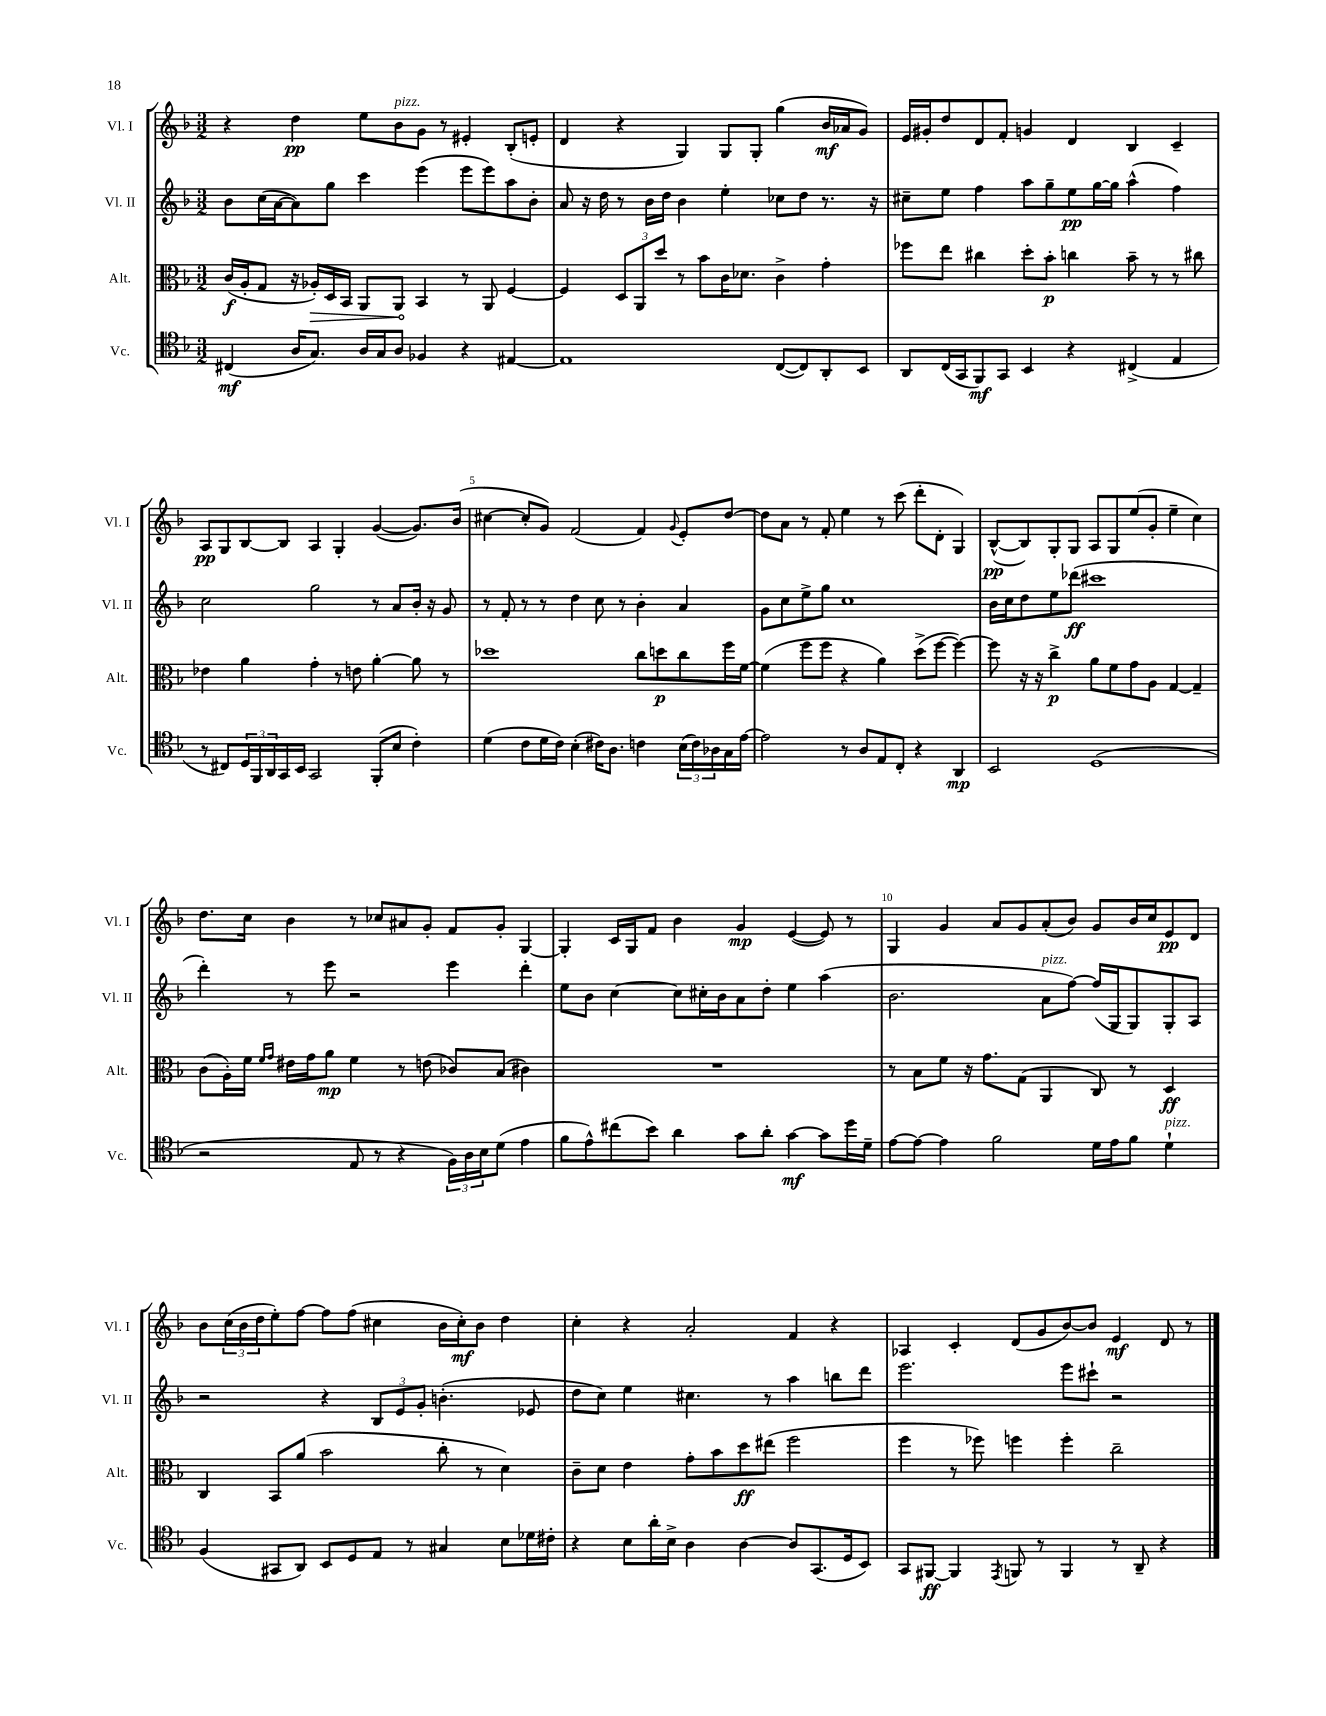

**kern	**kern	**kern	**kern
*staff4	*staff3	*staff2	*staff1
*clefC4	*clefC3	*clefG2	*clefG2
*k[b-]	*k[b-]	*k[b-]	*k[b-]
*M3/2	*M3/2	*M3/2	*M3/2
(4C#/	(16c/LL	8b-\L	4r
.	16A'/J	.	.
.	8G/J	(16cc\L	.
.	.	[16a\J	.
16A/LK	16r	8a\])	4dd\
8.G/J)	16A-'/LL)	.	.
.	16D/	8gg\J	.
.	16BB-/JJ	.	.
16A/LL	8AA/L	4ccc\	8ee\L
16G/J	.	.	.
8A/J	8AA/J	.	8b-\
4F-/	4BB-/	(4eee\	8g\J
.	.	.	8r
4r	8r	8eee\L	4e#'/
.	8AA/	8eee\)	.
[4E#/	[4F/	8aa\	(8B-'/L
.	.	8b-'\J	8e'/J
=	=	=	=
1E#]	4F/]	8a/	4d/
.	.	16r	.
.	.	16dd\	.
.	12D/L	8r	4r
.	12AA/	.	.
.	.	16b-\LL	.
.	12dd/J	.	.
.	.	16dd\JJ	.
.	8r	4b-\	4G/)
.	8b-\L	.	.
.	16c\K	4ee'\	8G/L
.	8.d-\J	.	.
.	.	.	8G'/J
([8C/L	4c^\	8cc-\L	(4gg\
8C/])	.	8dd\J	.
8AA'/	4g'\	8.r	16b-/LL
.	.	.	16a-/J
8BB-/J	.	.	8g/J)
.	.	16r	.
=	=	=	=
8AA/L	8ff-\L	8cc#~\L	16e/LL
.	.	.	16g#'/J
(16C/L	8ee\J	8ee\J	8dd/
16GG/J	.	.	.
8FF/)	4cc#\	4ff\	8d/
8GG/J	.	.	8f'/J
4BB-/	8dd'\L	8aa\L	4g/
.	8b-'\J	8gg~\	.
4r	4cc\	8ee\	4d/
.	.	[16gg\L	.
.	.	16gg\]JJ	.
(4C#^/	8b-~\	(4aa^^\	4B-/
.	8r	.	.
4E/	8r	4ff\)	4c~/
.	8cc#\	.	.
=	=	=	=
8r	4e-\	2cc\	8A/L
8C#/L)	.	.	8G/
24D/L	4a\	.	[8B-/
24FF/	.	.	.
24AA/	.	.	.
16GG/	.	.	8B-/]J
16BB-/JJ	.	.	.
2GG/	4g'\	2gg\	4A/
.	8r	.	4G'/
.	8e\	.	.
(8FF'/L	[4a'\	8r	([4g/
8B-/J	.	8a/L	.
4c'\)	8a\]	16b-'/Jk	8.g/]L)
.	.	16r	.
.	8r	8g/	.
.	.	.	(16b-/Jk
=	=	=	=
(4d\	1dd-	8r	[4cc#\
.	.	8f'/	.
8c\L	.	8r	8cc#'/]L
16d\L	.	8r	8g/J)
16c\JJ)	.	.	.
(4B-'\	.	4dd\	(2f/
16c#\LK)	.	8cc\	.
8.A\J	.	.	.
.	.	8r	.
4c\	8cc\L	4b-'\	4f/)
.	8dd\	.	.
.	.	.	8qqg/
(24B-\LL	8cc\	4a/	8e'/L
24c\)	.	.	.
24A-\	.	.	.
16G\	16ff\L	.	[8dd/J
[16e\JJ	[16f\JJ	.	.
=	=	=	=
2e\]	(4f\]	8g\L	8dd\]L
.	.	8cc\	8a\J
.	8ff\L	8ee^\	8r
.	8ff\J	8gg\J	8f'/
8r	4r	1cc	4ee\
8A/L	.	.	.
8E/	4a\)	.	8r
8C'/J	.	.	(8ccc\
4r	(8dd^\L	.	8ddd'\L
.	[8ff\J	.	8d'\J
4AA/	4ff\_)	.	4G/)
=	=	=	=
2BB-/	8ff\]	16b-\LL	([8B-^^/L
.	.	16cc\J	.
.	16r	8dd\	8B-/])
.	16r	.	.
.	4cc^\	8ee\	8G'/
.	.	(8ddd-\J	8G/J
(1D	8a\L	1ccc#	8A/L
.	8f\	.	8G/
.	8g\	.	(8ee/
.	8A\J	.	8g'/J
.	[4G/	.	4ee~\
.	4G~/]	.	4cc\)
=	=	=	=
2r	(8c\L	4ddd'\)	8.dd\L
.	16A'\L)	.	.
.	16f\JJ	.	16cc\Jk
.	16qqf/LL	.	.
.	16qqg/JJ	.	.
.	16e#\LL	8r	4b-\
.	16g\J	.	.
.	8a\J	8eee\	.
8E/	4f\	2r	8r
8r	.	.	8cc-/L
4r	8r	.	8a#/
.	(8e\	.	8g'/J
24F\LL)	8c-/L)	4eee\	8f/L
24A\	.	.	.
24B-\J	.	.	.
(8d\J	(8B-/J	.	8g'/J
4e\	4c#\)	4ddd'\	[4G/
=	=	=	=
8f\L	1.r	8ee\L	4G'/]
8e^^\)	.	8b-\J	.
(8cc#\	.	[4cc\	16c/LL
.	.	.	16G/J
8b-\J)	.	.	8f/J
4a\	.	8cc\]L	4b-\
.	.	16cc#'\L	.
.	.	16b-\J	.
8g\L	.	8a\	4g/
8a'\J	.	8dd'\J	.
[4g\	.	4ee\	([4e/
8g\]L	.	(4aa\	8e/])
16dd\L	.	.	8r
16d~\JJ	.	.	.
=	=	=	=
[8e\L	8r	2.b-\	4G/
8e\_J	8B-\L	.	.
4e\]	8f\J	.	4g/
.	16r	.	.
.	8.g\L	.	.
2f\	.	.	8a/L
.	(8G\J	.	8g/
.	4AA/	8a\L	(8a'/
.	.	[8ff\J)	8b-/J)
16d\LL	8C/)	(16ff/]LL	8g/L
16e\J	.	16G/J	.
8f\J	8r	8G/)	16b-/L
.	.	.	16cc/J
4d`\	4D/	8G'/	8e/
.	.	8A/J	8d/J
=	=	=	=
(4F/	4C/	2r	8b-\L
.	.	.	(24cc\L
.	.	.	24b-\
.	.	.	24dd\J
8GG#/L	8BB-/L	.	8ee'\)
8AA/J)	(8a/J	.	[8ff\J
8BB-/L	2b-\	4r	8ff\]L
8D/	.	.	(8ff\J
8E/J	.	12B-/L	4cc#\
.	.	12e/	.
8r	.	.	.
.	.	12g'/J	.
4G#/	8cc'\	(4.b'\	16b-\LL
.	.	.	16cc#'\J)
.	8r	.	8b-\J
8B-\L	4d\)	.	4dd\
16d-\L	.	8e-/	.
16c#'\JJ	.	.	.
=	=	=	=
4r	8c~\L	8dd\L	4cc'\
.	8d\J	8cc\J)	.
8B-\L	4e\	4ee\	4r
16a'\L	.	.	.
16B-^\JJ	.	.	.
4A\	8g'\L	4.cc#\	2a'/
.	8b-\	.	.
[4A\	8dd\	.	.
.	(8ee#\J	8r	.
8A/]L	2ff\	4aa\	4f/
(8.GG/	.	.	.
.	.	8bb\L	4r
16D/k	.	.	.
8BB-/J)	.	8ddd\J	.
=	=	=	=
8GG/L	4ff\	2.eee\	4A-/
[8FF#/J	.	.	.
4FF#/]	8r	.	4c'/
.	8ff-\)	.	.
8qEE/	.	.	.
8FF/	4ff\	.	(8d/L
8r	.	.	8g/
4FF/	4ff'\	8eee\L	[8b-/)
.	.	8ccc#`\J	8b-/]J
8r	2cc~\	2r	4e/
8AA~/	.	.	.
4r	.	.	8d/
.	.	.	8r
==	==	==	==
*-	*-	*-	*-
